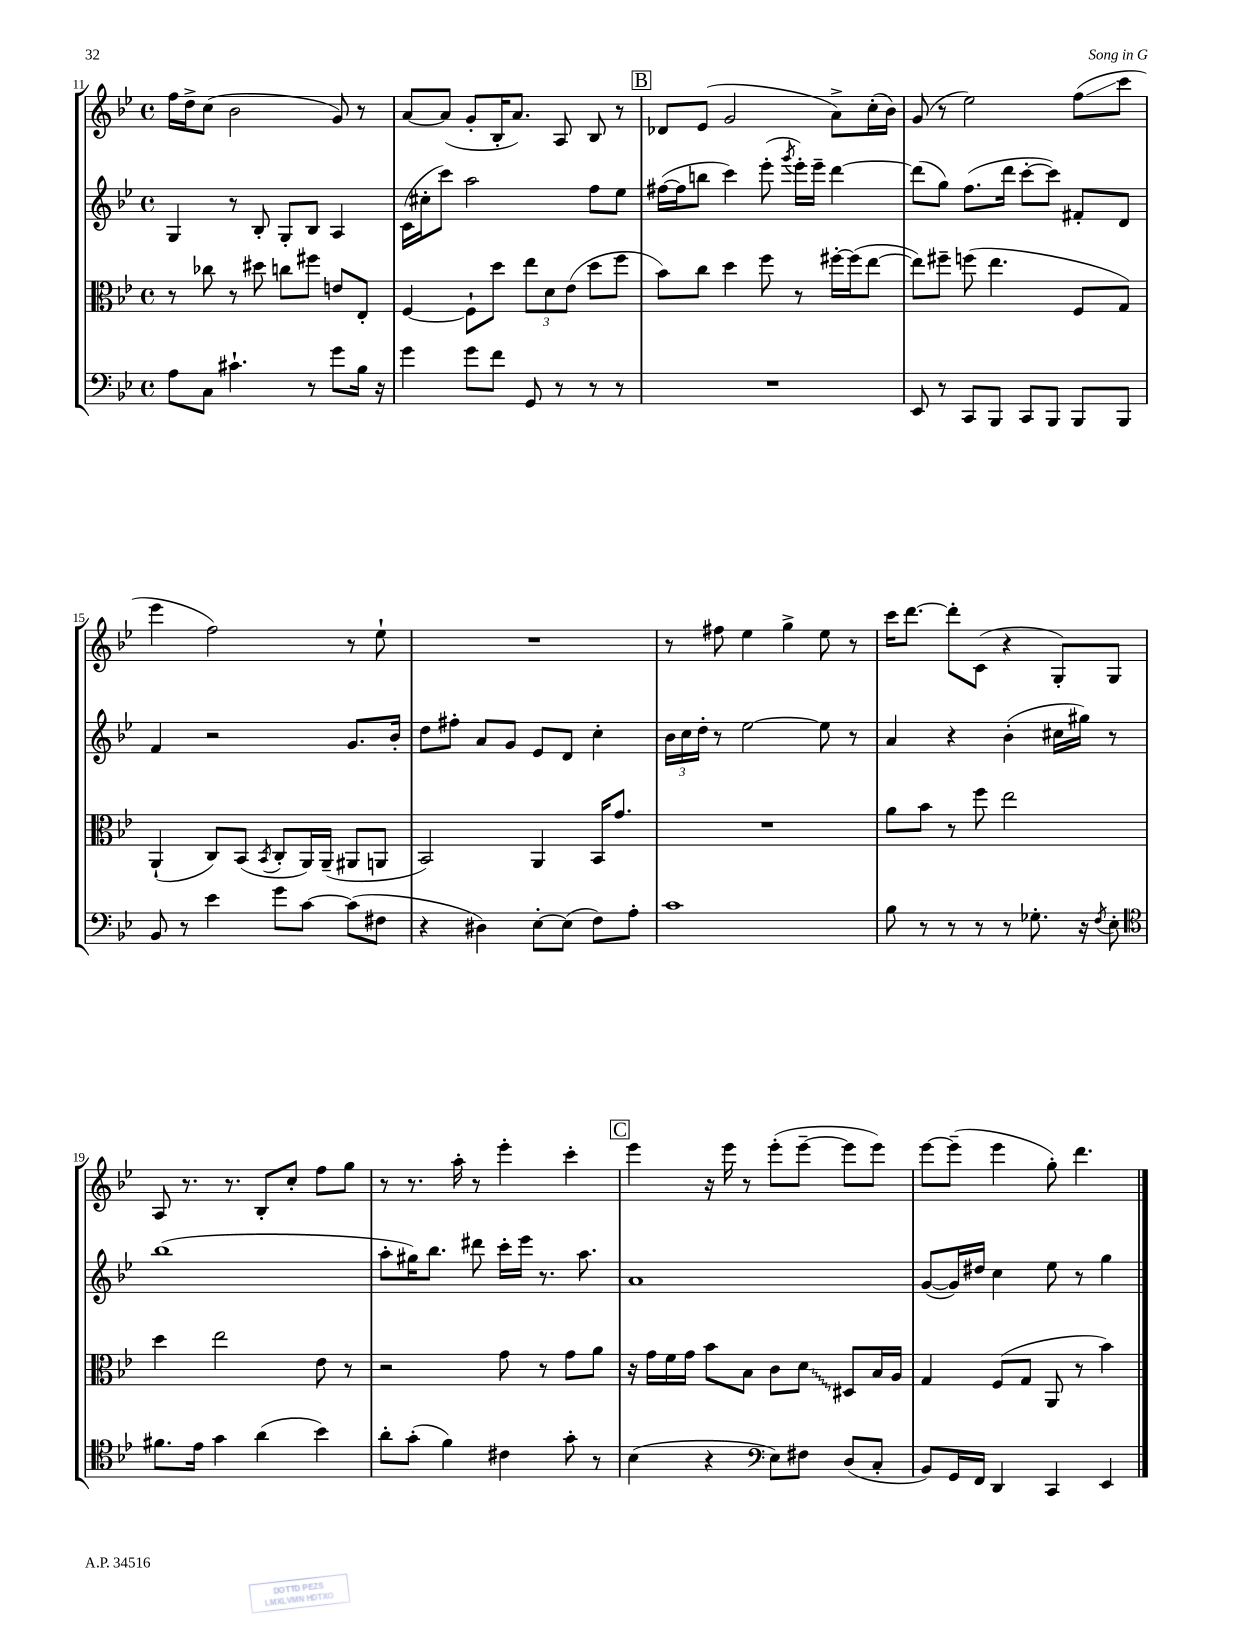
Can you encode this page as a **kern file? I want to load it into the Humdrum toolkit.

**kern	**kern	**kern	**kern
*staff4	*staff3	*staff2	*staff1
*clefF4	*clefC3	*clefG2	*clefG2
*k[b-e-]	*k[b-e-]	*k[b-e-]	*k[b-e-]
*M4/4	*M4/4	*M4/4	*M4/4
*met(c)	*met(c)	*met(c)	*met(c)
8A	8r	4G	16ff
.	.	.	16dd^
8C	8cc-	.	(8cc
4.c#`	8r	8r	2b-
.	8dd#	8B-'	.
.	8cc	8G'	.
8r	8ff#	8B-	.
8g	8e	4A	8g)
16B-	8E-'	.	8r
16r	.	.	.
=	=	=	=
4g	[4F	(16c	[8a
.	.	16cc#'	.
.	.	8ccc)	(8a]
8g	8F`]	2aa	8g'
8f	8dd	.	16B-'
.	.	.	8.a)
8GG	12ee-	.	.
.	12d	.	.
8r	.	.	8A
.	(12e-	.	.
8r	8dd	8ff	8B-
8r	8ff	8ee-	8r
=	=	=	=
1r	8b-)	([16ff#	8d-
.	.	16ff#]	.
.	8cc	8bb	(8e-
.	4dd	4ccc)	2g
.	8ff	(8eee-'	.
.	.	8qggg	.
.	8r	16eee-')	.
.	.	16eee-~	.
.	[16ff#'	[4ddd	8a^)
.	(16ff#]	.	.
.	[8ee-	.	(16cc'
.	.	.	16b-)
=	=	=	=
8EE-	8ee-])	(8ddd]	(8g
8r	8ff#~	8gg)	8r
8CC	(8ff	(8.ff	2ee-)
8BBB-	4.ee-	.	.
.	.	16ddd	.
8CC	.	[8ccc'	.
8BBB-	.	8ccc])	.
8BBB-	8F	8f#'	(8ff
8BBB-	8G)	8d	8ccc
=	=	=	=
8BB-	(4AA`	4f	4eee-
8r	.	.	.
4e-	8C)	2r	2ff)
.	(8BB-	.	.
.	8qBB-	.	.
8g	8C'	.	.
[8c	16AA)	.	.
.	(16AA~	.	.
(8c]	8AA#	8.g	8r
8F#	8AA	.	8ee-`
.	.	16b-'	.
=	=	=	=
4r	2BB-)	8dd	1r
.	.	8ff#'	.
4D#)	.	8a	.
.	.	8g	.
[8E-'	4AA	8e-	.
(8E-]	.	8d	.
8F)	16BB-	4cc'	.
.	8.g	.	.
8A'	.	.	.
=	=	=	=
1c	1r	24b-	8r
.	.	24cc	.
.	.	24dd'	.
.	.	8r	8ff#
.	.	[2ee-	4ee-
.	.	.	4gg^
.	.	8ee-]	8ee-
.	.	8r	8r
=	=	=	=
8B-	8a	4a	16ccc
.	.	.	[8.ddd
8r	8b-	.	.
8r	8r	4r	8ddd']
8r	8ff	.	(8c
8r	2ee-	(4b-'	4r
8.G-'	.	.	.
.	.	16cc#	8G')
16r	.	16gg#)	.
8qF	.	.	.
8E-'	.	8r	8G
=	=	=	=
*clefC4	*	*	*
8.f#	4dd	(1bb-	8A
.	.	.	8.r
16e-	.	.	.
4g	2ee-	.	.
.	.	.	8.r
(4a	.	.	8B-'
.	.	.	8cc'
4b-)	8e-	.	8ff
.	8r	.	8gg
=	=	=	=
8a'	2r	8aa'	8r
(8g'	.	16gg#)	8.r
.	.	8.bb-	.
4f)	.	.	.
.	.	.	16aa'
.	.	8ddd#	8r
4c#	8g	16ccc'	4eee-'
.	.	16eee-	.
.	8r	8.r	.
8g'	8g	.	4ccc'
.	.	8.aa	.
8r	8a	.	.
=	=	=	=
(4B-	16r	1a	4eee-
.	16g	.	.
.	16f	.	.
.	16g	.	.
4r	8b-	.	16r
.	.	.	16eee-
.	8B-	.	8r
*clefF4	*	*	*
8E-)	8c	.	(8eee-'
8F#	8d	.	[8eee-~
(8D	8D#	.	8eee-]
8C'	16B-	.	8eee-)
.	16A	.	.
=	=	=	=
8BB-)	4G	([8g	[8eee-
16GG	.	16g])	(8eee-~]
16FF	.	16dd#	.
4DD	(8F	4cc	4eee-
.	8G	.	.
4CC	8AA	8ee-	8gg')
.	8r	8r	4.ddd
4EE-	4b-)	4gg	.
==	==	==	==
*-	*-	*-	*-
